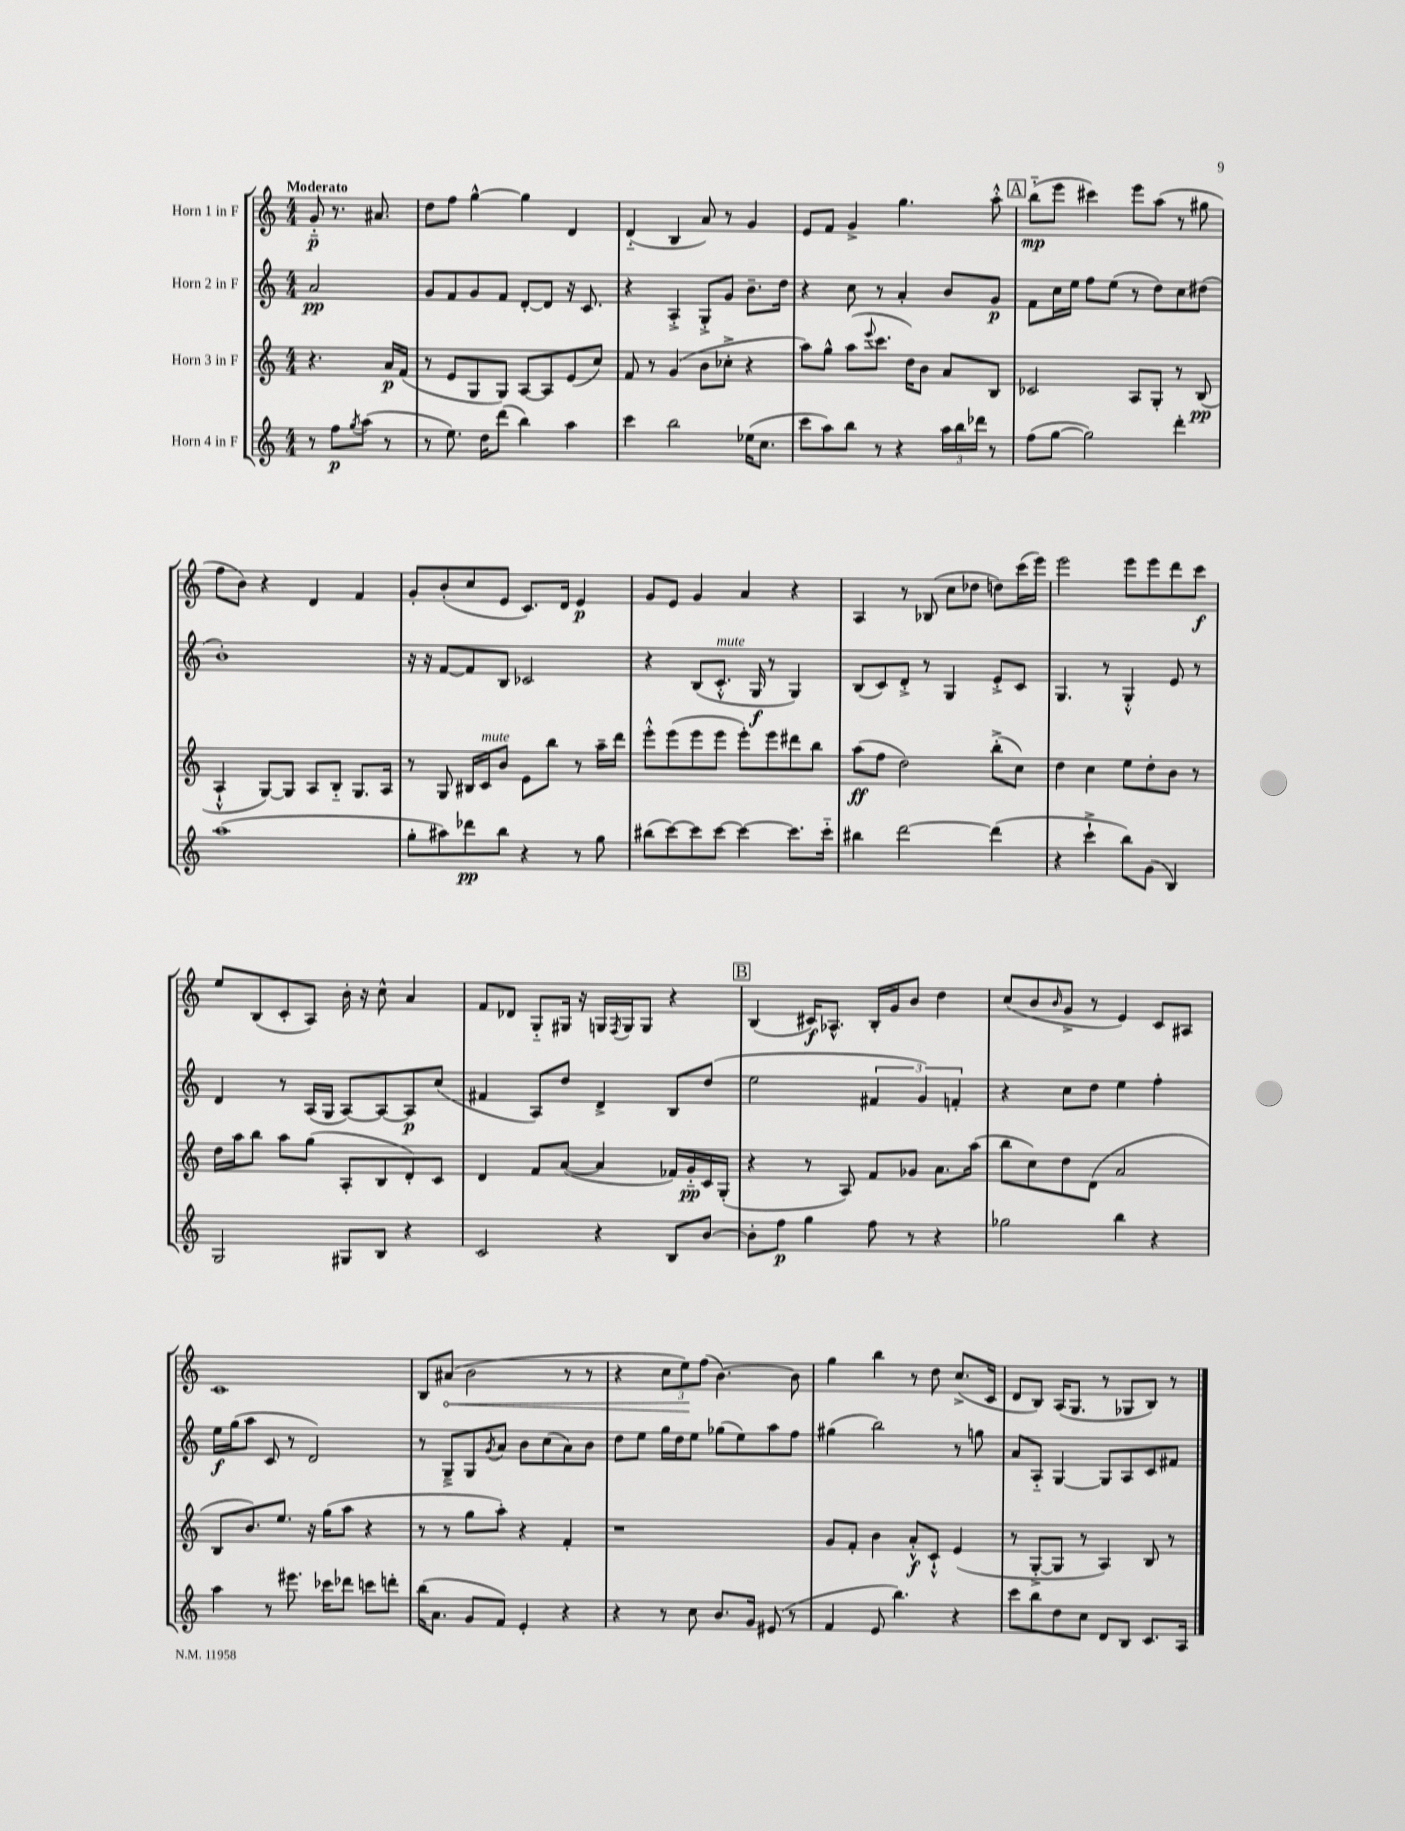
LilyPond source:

<<
\new StaffGroup <<
\new Staff = "s0" \with { instrumentName = "Horn 1 in F" } {
    \clef treble \key c \major \numericTimeSignature \time 4/4 \partial 2 \tempo "Moderato"
    g'8-_\p r8. ais'8. |
    d''8 f''8 g''4~-^ g''4 d'4 |
    d'4-_( b4 a'8) r8 g'4 |
    e'8 f'8 g'4-> g''4. a''8-.-^ |
    \mark \markup { \box "A" } b''8-_\mp( e'''8 cis'''4) e'''8 a''8( r8 gis''8 |
    f''8 b'8) r4 d'4 f'4 |
    g'8-. b'8-.( c''8 e'8 c'8.) d'16 e'4\p |
    g'8 e'8 g'4 a'4 r4 |
    a4 r8 bes8( c''8 des''8 d''8) c'''16( e'''16) |
    e'''2 e'''8 e'''8 d'''8 c'''8\f |
    e''8 b8( c'8-. a8) b'16-. r16 c''8-^ a'4 |
    f'8 des'8 g8-_ gis16 r16 g16 \acciaccatura { f8 } g16 g8 r4 |
    \mark \markup { \box "B" } b4( cis'16\f) aes8.-^ b16-. g'16 b'8 d''4 |
    c''8( b'8 \grace { b'16 } g'8-> r8 e'4) c'8 ais8 |
    c'1 |
    b8 \once \override Hairpin.circled-tip = ##t ais'8\<( b'2 r8 r8 |
    r4 \tuplet 3/2 { c''8 e''8\!) f''8( } b'4.~) b'8 |
    g''4 b''4 r8 d''8 c''8.->( c'16 |
    d'8 b8) a16( g8. r8 ges8 b8) r8 \bar "|." |
}
\new Staff = "s1" \with { instrumentName = "Horn 2 in F" } {
    \clef treble \key c \major \numericTimeSignature \time 4/4 \partial 2
    a'2\pp |
    g'8 f'8 g'8 f'8 d'8~-. d'8 r16 c'8. |
    r4 a4-.-> g8-.-> g'8 b'8.-- d''16 |
    r4 c''8 r8 a'4-. b'8 g'8\p |
    \mark \markup { \box "A" } f'8 c''16 e''16 f''8 e''8( r8 d''8) c''8 dis''8( |
    b'1-.) |
    r16 r16 f'8~ f'8 b8 ces'2 |
    r4 b8( c'8.-.-^^\markup { \italic "mute" } g16\f r8 g4) |
    b8( c'8) d'8-.-> r8 g4 e'8-.-> c'8 |
    g4. r8 g4-.-^ e'8 r8 |
    d'4 r8 a16( g16 a8~) a8~ a8\p c''8( |
    fis'4 a8) d''8 d'4-> b8 d''8( |
    \mark \markup { \box "B" } e''2 \tuplet 3/2 { fis'4 g'4) f'4-. } |
    r4 c''8 d''8 e''4 f''4-. |
    e''16\f g''16( a''8 c'8 r8 d'2) |
    r8 g8---> g8 \acciaccatura { g'8 } a'8 b'8 c''8( a'8) b'8 |
    d''8 e''8 g''16 d''16 e''8 ges''8( e''8) a''8 f''8 |
    gis''4( b''2) r8 g''8 |
    a'8 a8-_ g4~ g8 a8 c'8 fis'8 \bar "|." |
}
\new Staff = "s2" \with { instrumentName = "Horn 3 in F" } {
    \clef treble \key c \major \numericTimeSignature \time 4/4 \partial 2
    r4. a'16\p f'16( |
    r8 e'8 g8 g8) a8~ a8 e'8( c''8) |
    f'8 r8 g'4( b'8 ces''8-.-> r4 |
    a''8) g''8-^ a''8( \appoggiatura { e'''8 } c'''8. d''16) b'8 a'8 b8 |
    \mark \markup { \box "A" } ces'2 a8 g8-. r8 b8\pp( |
    a4-!-^ g8~) g8 a8 b8-_ g8. a16 |
    r8 g8 bis16 c'16^\markup { \italic "mute" } b'8 e'8 b''8 r8 a''16-- d'''16 |
    e'''8-.-^ e'''8( e'''8 e'''8 e'''8-.) e'''8 dis'''8 b''8 |
    a''8\ff( f''8 d''2) b''8-.->( c''8) |
    d''4 c''4 e''8 d''8-. b'8 r8 |
    d''16 a''16 b''8 a''8 g''8( a8-. b8 d'8-.) c'8 |
    d'4 f'8 a'8~( a'4 fes'16) g'16-_\pp c'16 g16-.( |
    \mark \markup { \box "B" } r4 r8 a8) f'8 ges'8 a'8. a''16( |
    b''8 c''8) d''8 d'8( a'2 |
    b8 b'8.) e''8. r16 g''16( a''8 r4 |
    r8 r8 g''8 a''8-.) r4 f'4-. |
    r1 |
    g'8 f'8-. b'4 a'8-.-^\f c'8-!-^ e'4( |
    r8 g8~-.-> g8 r8 a4) b8 r8 \bar "|." |
}
\new Staff = "s3" \with { instrumentName = "Horn 4 in F" } {
    \clef treble \key c \major \numericTimeSignature \time 4/4 \partial 2
    r8 f''8\p \acciaccatura { g''8 } a''8( r8 |
    r8 e''8.) d''16 d'''8( b''4) a''4 |
    c'''4 b''2 ees''16( c''8. |
    c'''8 a''8) b''8 r8 r4 \tuplet 3/2 { a''16 b''16 des'''16 } r8 |
    \mark \markup { \box "A" } f''8( g''8~ g''2) d'''4-. |
    a''1( |
    g''8-. ais''8) des'''8\pp b''8 r4 r8 g''8 |
    bis''8( c'''8~) c'''8 c'''8~ c'''4~ c'''8. c'''16-_ |
    bis''4 d'''2~ d'''4( |
    r4 c'''4-!-> b''8) g'8( b4) |
    g2 gis8 b8 r4 |
    c'2 r4 b8 b'8~ |
    \mark \markup { \box "B" } b'8-. f''8\p g''4 f''8 r8 r4 |
    ges''2 b''4 r4 |
    a''4 r8 eis'''8. ces'''16 des'''8 c'''8 d'''8-. |
    b''16( a'8. g'8 f'8) e'4-. r4 |
    r4 r8 c''8 b'8. g'16 eis'8( r8 |
    f'4 e'8 b''4.) r4 |
    c'''8 b''8 d''8 c''8 d'8 b8 c'8. a16 \bar "|." |
}
>>
>>
\layout { \context { \Score \remove "Bar_number_engraver" } }
